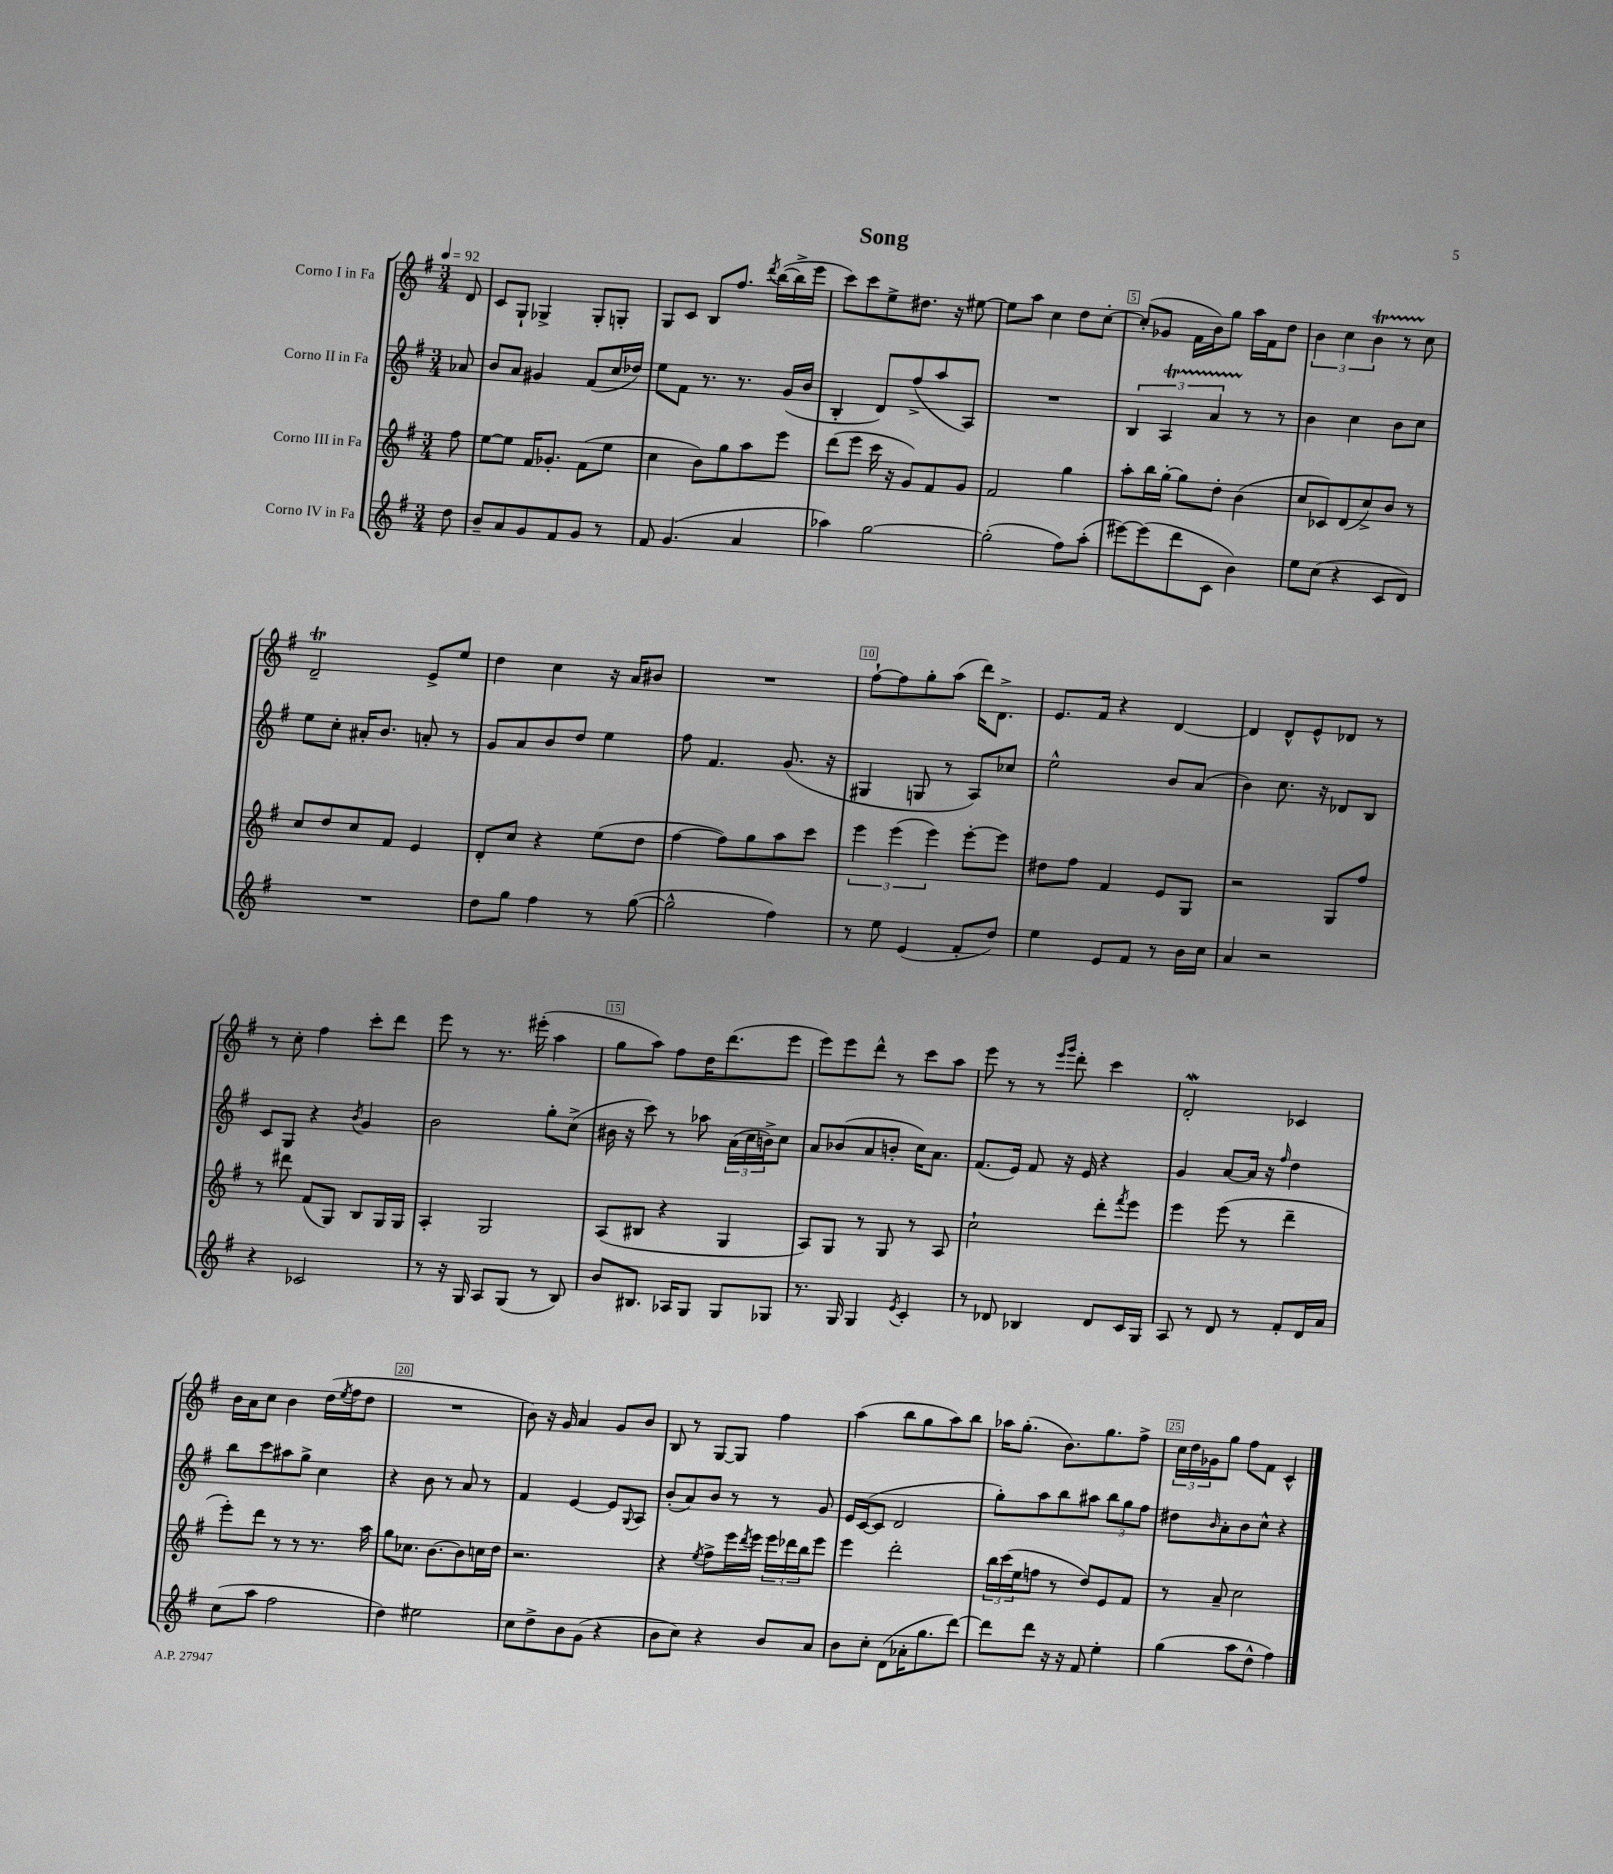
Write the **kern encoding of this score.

**kern	**kern	**kern	**kern
*staff4	*staff3	*staff2	*staff1
*clefG2	*clefG2	*clefG2	*clefG2
*k[f#]	*k[f#]	*k[f#]	*k[f#]
*M3/4	*M3/4	*M3/4	*M3/4
*MM92	*MM92	*MM92	*MM92
8dd	8ff#	8a-	8d
=	=	=	=
8b~	[8ee	8b	8c
8a	8ee]	8a	8G`
8g	16f#	4g#	4G-^
.	8.g-'	.	.
8f#	.	.	.
8g	(8f#	(8f#	8G-'
8r	8ee	16cc	8G'
.	.	16dd-)	.
=	=	=	=
8f#	4cc	8ee	8G
(4.g	.	8f#	8c
.	8b)	8.r	8B
.	8gg	.	8.ff#
.	.	8.r	.
4a	8aa	.	.
.	.	.	8qddd
.	.	.	([16bb
.	8eee	(16g	16bb^]
.	.	16b	16eee
=	=	=	=
4aa-)	(8ddd	4B'	8ccc)
.	8eee	.	8ccc
[2gg	16ccc	8d)	8ee^
.	16r	.	.
.	8g)	(8ff#^	8.dd#
.	8f#	8aa	.
.	.	.	16r
.	8g	8A)	[8ee#
=	=	=	=
(2gg']	2f#	2.r	8ee#]
.	.	.	8aa
.	.	.	4cc
8ff#)	4gg	.	8dd
(8aa'	.	.	[8cc'
=	=	=	=
[8eee#)	8aa'	6B	(8cc']
(8eee#]	16bb	.	8g-
.	.	6A	.
.	[16gg'	.	.
8ddd	8gg]	.	16f#
.	.	.	16b)
.	.	6a	.
8c	8dd'	.	8gg
4b)	(4b	8r	16aa
.	.	.	16f#
.	.	8r	8dd
=	=	=	=
8ee	8cc	4b	6b
(8cc	8c-)	.	.
.	.	.	6cc
4r	(8d	4cc	.
.	.	.	6b
.	8cc^)	.	.
8c	8b	8b	8r
8d)	8r	8cc	8cc
=	=	=	=
2.r	8cc	8ee	2d~
.	8dd	8cc'	.
.	8cc	16a#'	.
.	.	8.b	.
.	8f#	.	.
.	4e	8a'	8e^
.	.	8r	8ee
=	=	=	=
8dd	8d'	8g	4dd
8gg	8cc	8a	.
4ff#	4r	8b	4cc
.	.	8dd	.
8r	(8ee	4ee	16r
.	.	.	16a
([8gg	8dd	.	8b#
=	=	=	=
2gg^^]	[4ff#	8ff#	2.r
.	.	4.f#	.
.	8ff#])	.	.
.	8gg	.	.
4ff#)	8aa	(8.g	.
.	8ccc	.	.
.	.	16r	.
=	=	=	=
8r	6eee	4G#	[8ff#`
8ee	.	.	8ff#]
.	(6eee	.	.
(4e	.	8G	8gg'
.	6eee)	.	.
.	.	8r	(8aa
8f#'	[8eee'	8A)	16ddd)
.	.	.	8.d^
8dd)	8eee]	8cc-	.
=	=	=	=
4ee	8dd#	2ee^^	8.e
.	8ff#	.	.
.	.	.	16f#
8e	4f#	.	4r
8f#	.	.	.
8r	8e	8b	[4d
16b	8G	(8a	.
16cc	.	.	.
=	=	=	=
4a	2r	4b)	4d]
2r	.	8.cc	8d^^
.	.	.	8e^^
.	.	16r	.
.	8G	8d-	8d-
.	8ff#	8B	8r
=	=	=	=
4r	8r	8c	8r
.	8ddd#	8G	8cc'
2c-	(8f#	4r	4ff#
.	8G)	.	.
.	.	8qb	.
.	8B	4g	8ccc'
.	16G	.	8ddd
.	16G	.	.
=	=	=	=
8r	4A'	2b	8eee
16r	.	.	8r
16G	.	.	.
8A	2G	.	8.r
(8G	.	.	.
.	.	.	(16eee#'
8r	.	8gg'	4aa
8B)	.	(8cc^	.
=	=	=	=
8b	(8A	16b#	8gg
.	.	16r	.
8.B#	8B#	8ccc)	8aa)
.	4r	8r	8ff#
16A-	.	.	.
8G	.	8aa-	16dd
.	.	.	(8.ddd
8G	4G	(24a	.
.	.	24cc	.
.	.	24b^)	.
8G-	.	8cc	8eee
=	=	=	=
8.r	8A)	8a	8eee)
.	8G	(8b-	8eee
16G	.	.	.
4G	8r	8a	8ddd^^
.	8G	8b'	8r
8qe	.	.	.
4c'	8r	16cc)	8ccc
.	.	8.a	.
.	8A	.	8aa
=	=	=	=
8r	2cc`	(8.f#	8eee
8d-	.	.	8r
.	.	16e)	.
4B-	.	8f#	8r
.	.	.	16qqeee
.	.	.	16qqggg
.	.	16r	8ddd'
.	.	16e	.
8d-	8ddd'	4r	4ccc
.	8qfff#	.	.
16c	8eee	.	.
16G	.	.	.
=	=	=	=
8A	4eee	4g	2d'
8r	.	.	.
8d	(8eee	[8a	.
8r	8r	16a]	.
.	.	16r	.
.	.	16qqff#	.
8f#'	4ddd~	4dd	4c-
16d	.	.	.
16a	.	.	.
=	=	=	=
(8cc	8eee')	8bb	16b
.	.	.	16a
8aa	8ddd	8ccc	8cc
2ff#	8r	8aa#	4b
.	8r	8gg^	.
.	8.r	4cc	(16dd
.	.	.	8qee
.	.	.	16ff#
.	.	.	8dd
.	16aa	.	.
=	=	=	=
4dd)	8gg	4r	2.r
.	8.cc-	.	.
2ee#	.	8b	.
.	[8.b	.	.
.	.	8r	.
.	8b]	8a	.
.	16cc	8r	.
.	16dd	.	.
=	=	=	=
8cc	2.r	4f#	8b)
8dd^	.	.	16r
.	.	.	16g
8b	.	[4e	4a
(8g	.	.	.
4r	.	8e]	8g
.	.	8qqG	.
.	.	8A	8b
=	=	=	=
8b	4r	(8b'	8B
8cc)	.	8a)	8r
.	8qee	.	.
4r	8ff#^	8b	[8G
.	16eee	8r	8G]
.	8qddd	.	.
.	16eee	.	.
8b	24eee	8r	4ff#
.	24ddd-	.	.
.	24bb	.	.
8a	8eee	8g	.
=	=	=	=
8b	4eee	16e	(4aa
.	.	([16c	.
8cc'	.	8c]	.
(8d	2ddd'	2d	8bb
16a-'	.	.	8gg
8.gg	.	.	.
.	.	.	8aa)
[8ddd)	.	.	8bb
=	=	=	=
8ddd]	24bb	8gg')	16aa-
.	(24ccc	.	.
.	.	.	(8.gg'
.	24ee	.	.
8ddd	8ff	8aa	.
16r	8r	8bb	8.b)
16r	.	.	.
8f#	8dd)	8aa#	.
.	.	.	8.gg
4ee'	8e	12bb	.
.	.	12gg	.
.	8f#	.	8ff#^
.	.	12ff#	.
=	=	=	=
(4gg	8r	8dd#	24cc
.	.	.	24dd
.	.	.	24g-
.	.	16qqb	.
.	8a~	8a'	8gg
8aa	2cc	8b	8ff#
8dd^^	.	8cc^^	8f#
4ff#)	.	4r	4c^^
==	==	==	==
*-	*-	*-	*-
